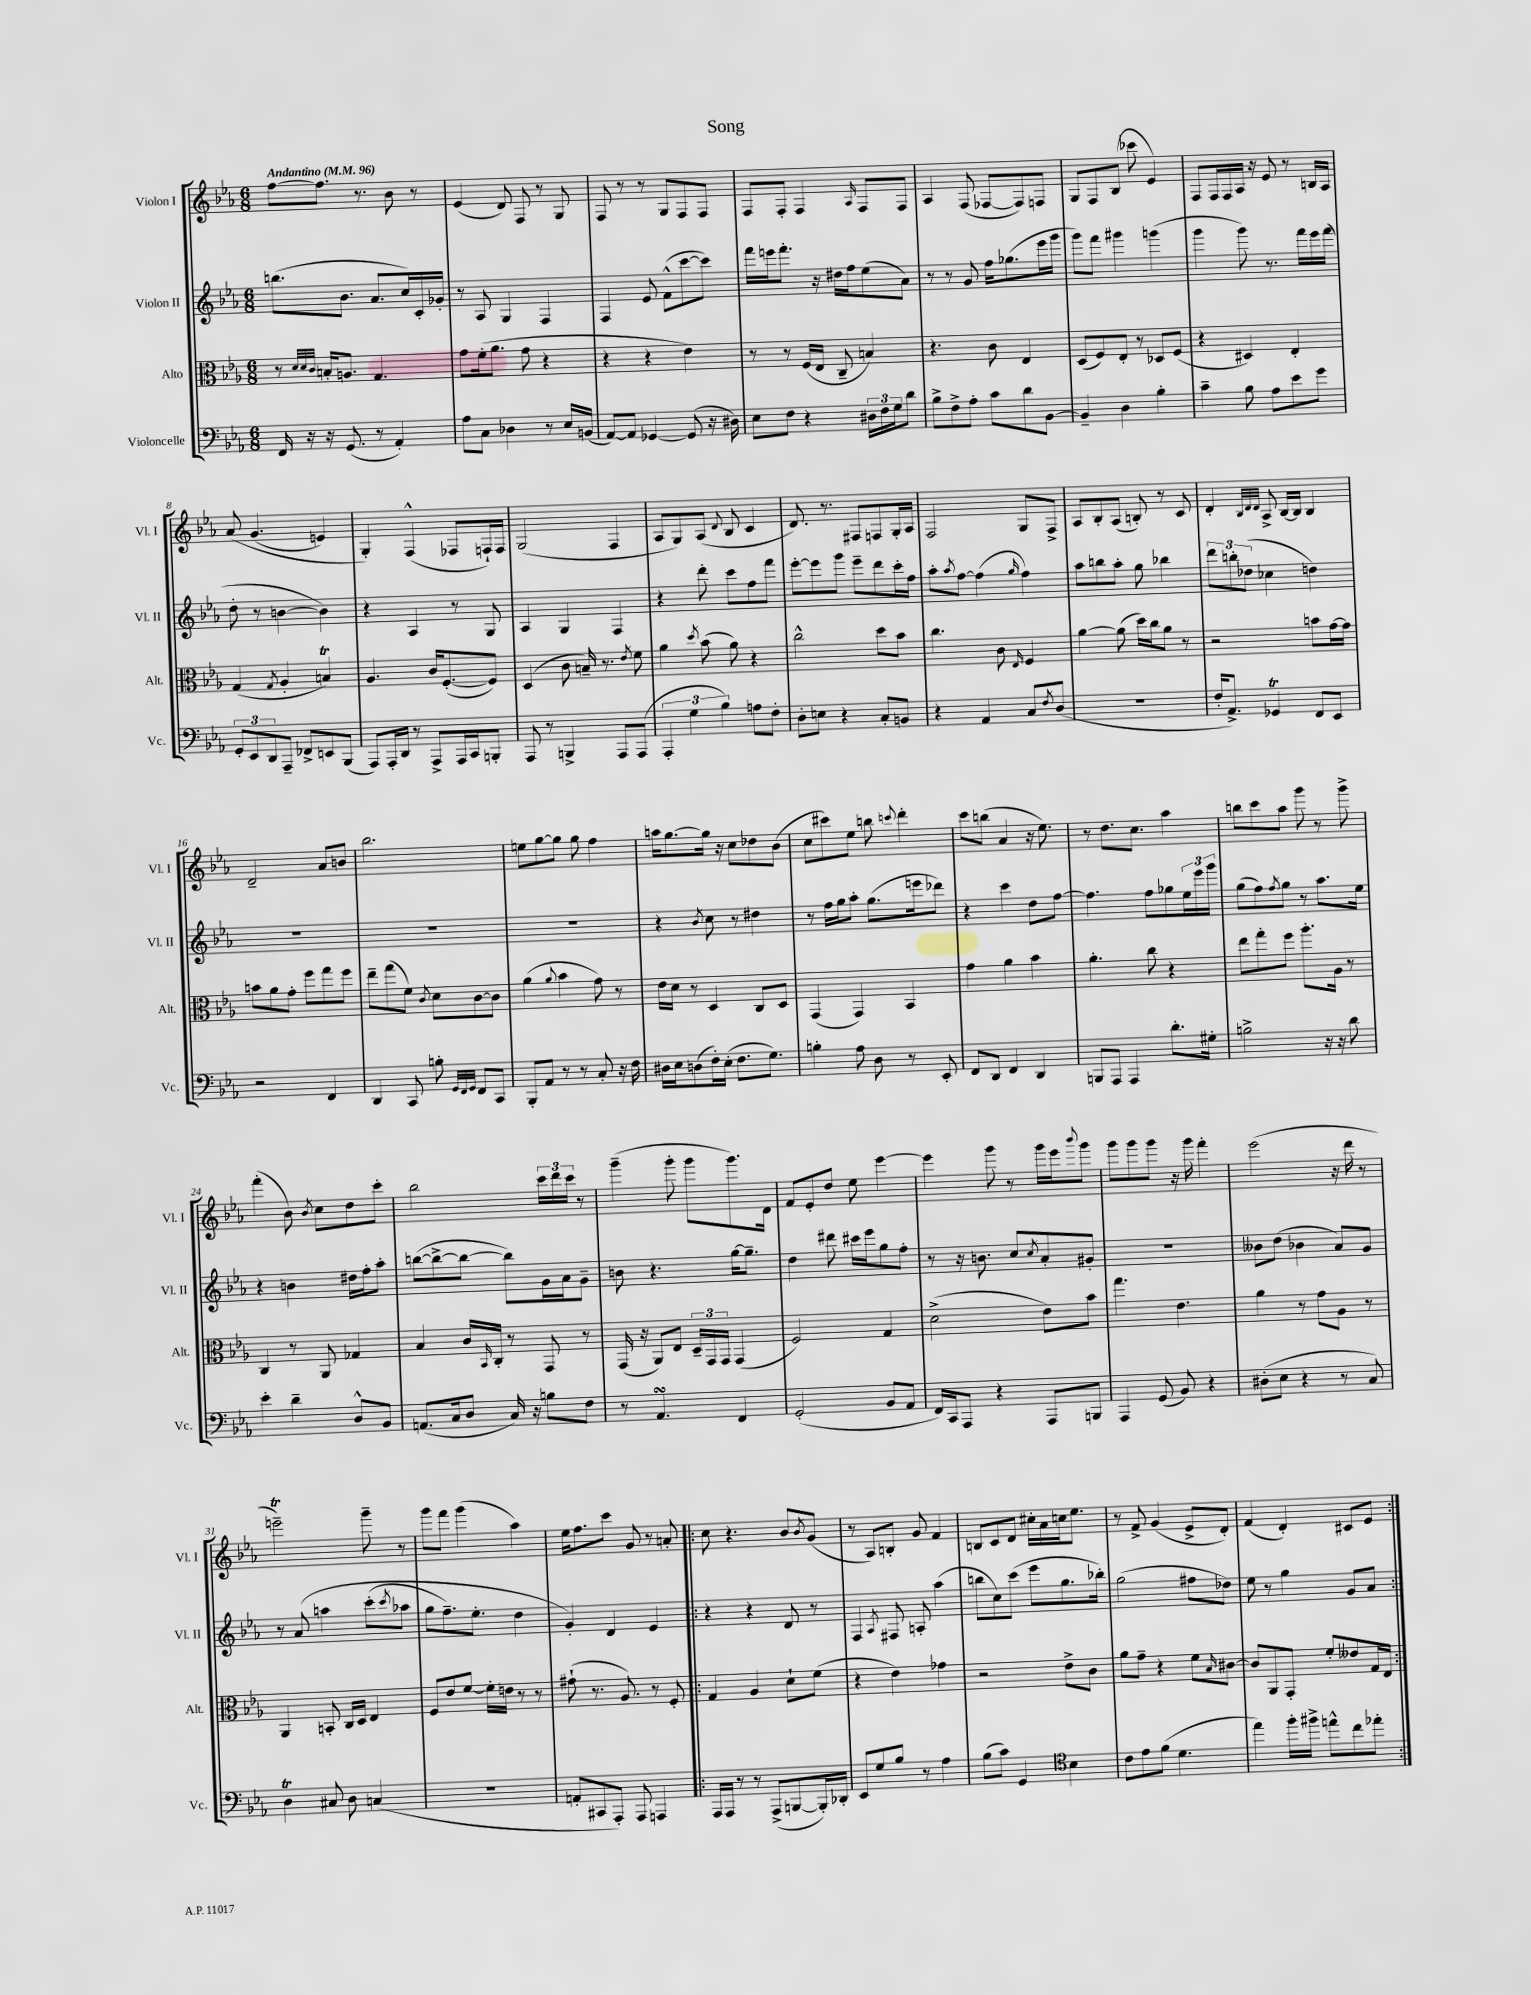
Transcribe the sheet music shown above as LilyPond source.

\header { title = "Song" }
<<
\new StaffGroup <<
\new Staff = "s0" \with { instrumentName = "Violon I" shortInstrumentName = "Vl. I" } {
    \clef treble \key ees \major \numericTimeSignature \time 6/8 \tempo "Andantino" 4 = 96
    f''8~ f''8. r8. bes'8 r8 |
    ees'4( d'8) f8 r8 g8 |
    f8 r8 r8 g8 f8 f8 |
    f8 f8-. f4 \grace { aes16 } f8 f8 |
    aes4 f8( fes8~ fes8) f8 |
    g8 f8 bes8( ces'''8 ees'4) |
    f8 f16 f16 aes16 r16 ees'8 r8 b16 aes16 |
    aes'8\( g'4.( e'4) |
    g4-.\) f4-^( fes8 f16-!) f16 |
    g2( f4 |
    aes8 g8) aes8( \appoggiatura { d'8 } bes8 c'4 |
    d'8.) r8. fis8 f8 g16-. aes16 |
    f2 g8 f8-> |
    aes8 bes8-. aes8( b8-.) r8 c'8 |
    d'4-. \grace { bes32 d'32 d'32 } aes8-> bes16~ bes16 bes4 |
    d'2-- aes'8 b'8 |
    bes''2. |
    e''8 g''8~ g''8 g''8 f''4 |
    a''16 g''8.~ g''16 r16 c''8 des''8 bes'8( |
    c''8 cis'''8) ees''8 b''8 \appoggiatura { c'''8 } d'''4-. |
    c'''8 b''8( aes'4 r16 ees''8.) |
    r8 d''8. c''8. aes''4 |
    b''8 c'''8 aes''8 g'''8 r8 g'''8-> |
    f'''4-.( bes'8) \acciaccatura { bes'8 } c''8 d''8 c'''8-. |
    bes''2 \tuplet 3/2 { c'''16 d'''16 c'''16 } r8 |
    g'''4--( g'''8-. g'''8 g'''8.) d'16 |
    f'8 ees'8-. d''8 ees''8 ees'''4~ |
    ees'''4 g'''8 r8 g'''16 ees'''16 \appoggiatura { bes'''8 } g'''8 |
    g'''8 g'''8 g'''8 r16 g'''16 f'''4-. |
    ees'''2( r16 d'''16 r8 |
    e'''2--\trill) g'''8-- r8 |
    g'''8 f'''8 g'''4( aes''4) |
    ees''16 f''8. c'''8 g'8 r8 a'8-. |
    \repeat volta 2 { c''8 r4. bes'8 \acciaccatura { bes'8 } g'8( |
    r8 aes8) b8-. g'8 f'4 |
    b8 c'8 d'8 cis''16-. aes'16 c''16 ees''8. |
    r8 f'8-> g'4( ees'8-> d'8-.) |
    f'4( d'4-.) cis'8 ees'8 | }
}
\new Staff = "s1" \with { instrumentName = "Violon II" shortInstrumentName = "Vl. II" } {
    \clef treble \key ees \major \numericTimeSignature \time 6/8
    b''8.( bes'8. aes'8. c''16) c'16-. ges'16-. |
    r8 aes8 g4 f4 |
    f4 ees'8 f'8-^( c'''8~ c'''8) |
    f'''16 e'''16 f'''8.-. r16 dis''16 f''16 ees''8( aes'8) |
    r8 r8 g'8 f''16 ges''8.( ees'''16 g'''16 |
    g'''8) f'''8 gis'''4 g'''4( |
    g'''4 g'''8) r8. f'''16 ees'''16 f'''16( |
    d''8-. r8 b'4~ b'4) |
    r4 aes4 r8 g8 |
    aes4 g4 f4 |
    r4 d'''8-. c'''8 f''8 f'''8 |
    ees'''8~-. ees'''8 g'''8 ees'''8-- d'''8 c'''16-. f''16 |
    aes''8-. \acciaccatura { aes''8 } f''8~ f''4( \grace { g''16 } f''4) |
    aes''8 b''8 aes''8-. g''8 bes''4 |
    \tuplet 3/2 { d'''8 b''8-. des''8( } ces''4 d''4) |
    R2. |
    R2. |
    R2. |
    r4 \acciaccatura { bes'8 } c''8 r8 dis''4 |
    r8 f''16 g''16 aes''8-. g''8.( e'''16 des'''8) |
    r4 c'''4 d''8 f''8~ |
    f''4. f''8 ges''8 \tuplet 3/2 { ees''16 ees'''16 g'''16 } |
    g''8( f''8) \acciaccatura { f''8 } g''8 r8 aes''8. ees''16 |
    r4 b'4 dis''16 f''16-. aes''8-. |
    b''8~( b''8~-> b''8~ b''8) g'16 aes'16 g'8-- |
    b'8 r4. g''16~ g''8.-- |
    d''4 dis'''8 cis'''16 ees'''16 g''8 f''8-. |
    r8 r16 b'8. c''8 \acciaccatura { c''8 } aes'8-. gis'8-. |
    R2. |
    beses'8 d''8( bes'4 aes'8) g'8 |
    r8 aes'8\( a''4 c'''8-.( \acciaccatura { c'''8 } aes''8 |
    g''8 f''8.--) ees''8.-. d''4 |
    g'4-.\) d'4 ees'4 |
    \repeat volta 2 { r4 r4 d'8 r8 |
    f4 \acciaccatura { aes8 } fis8 a8-. aes''4( |
    b''8 c''8) c'''8( ees'''8 g''8. bes''16-.) |
    g''2( fis''8 des''8) |
    ees''8 r8 g''4 g'8 aes'8 | }
}
\new Staff = "s2" \with { instrumentName = "Alto" shortInstrumentName = "Alt." } {
    \clef alto \key ees \major \numericTimeSignature \time 6/8
    r8 \grace { d'32 d'32 c'32 } b16-. a8. g4. |
    g'8 f'16-.( aes'8. g'8 r4 |
    r4 r4 ees'4) |
    r8 r8 f16( ees16 c8-- b4) |
    r4. c'8 ees4 |
    d8( f8) ees8-. r8 des8 f8( |
    r4 dis4) ees4-. |
    g4( \acciaccatura { g8 } aes4-. b4\trill) |
    aes4. c'16 f8.~-.( f8) |
    d4( c'8 b16--) r8. \acciaccatura { ees'8 } f'8 |
    aes'4 \acciaccatura { d''8 } bes'8( aes'8) r4 |
    c''2-^ d''8 bes'8 |
    c''4. c'8 \grace { ees16 } f4 |
    aes'4~ aes'8( d''16) c''16 aes'8 r8 |
    r2 b'8 g'16~ g'16 |
    b'8 aes'8 g'8-. f''8 g''8 f''8 |
    ees''8-- g''8( f'8) \acciaccatura { c'8 } d'8 c'8~ c'8 |
    aes'4( \appoggiatura { aes'8 } bes'4 g'8) r8 |
    ees'16 d'16 r8 d4 c8 d8 |
    g,4( g,4) bes,4 |
    g'4 aes'4 bes'4 |
    aes'4.-. c''8 r4 |
    ees''8 g''8-. f''8 aes''8.-. aes16 r8 |
    c4 r8 aes,8 ges4 |
    bes4 c'16 \grace { bes,16 } c16-. r8 g,8 r8 |
    g,16( r16 aes,8) ees8 \tuplet 3/2 { d16-- g,16 g,16 } g,4( |
    f2) g4 |
    d'2->( ees'8) bes'8 |
    g''4. ees'4. |
    aes'4 r8 g'8 aes8 r8 |
    aes,4 b,8-. c16 d16 ees4 |
    f8 ees'8 f'8~ f'16-. e'16 r8 r8 |
    gis'8-!( r8. aes8.) r8 f8-. |
    \repeat volta 2 { g4 aes4 d'8-! f'8( |
    r4 ees'4) ges'4 |
    r2 ees'8-> c'8 |
    aes'8 g'8-- r4 f'8 \grace { bes16 } cis'8~ |
    cis'8 aes,8 g,8-. f'8-. eeses'8 g16 ees16 | }
}
\new Staff = "s3" \with { instrumentName = "Violoncelle" shortInstrumentName = "Vc." } {
    \clef bass \key ees \major \numericTimeSignature \time 6/8
    f,16 r16 r16 g,8.( r8 aes,4-.) |
    aes8 c8 des4 r8 ees16 b,16( |
    aes,8~) aes,8 ges,4~ ges,8( r16 dis16) |
    ees8 f8 r4 \tuplet 3/2 { dis16 f16 g16 } d'8 |
    bes8-> f8-> aes8-. c'8 d'8 bes,8~ |
    bes,4-- d4 bes4-. |
    c'4-- bes8 aes8 ees'8 g'8 |
    \tuplet 3/2 { g,8-. ees,8 d,8 } aes,,8-- fes,8-> e,8 bes,,8( |
    aes,,8) aes,,16-. d,16 r8 aes,,8-> aes,,16 c,16 b,,8-. |
    aes,,8 r8 b,,4-> aes,,8 aes,,8( |
    \tuplet 3/2 { aes,,4-. g4 bes4) } a8 f8-. |
    d8-. e8 r4 c8-. b,8 |
    r4 aes,4 c8 \acciaccatura { f8 } d8( |
    R2. |
    f16-. aes,8.->) ges,4\trill f,8 ees,8 |
    r2 f,4 |
    d,4 c,8 b8-. \grace { g,32 f,32 g,32 } f,8 c,8 |
    bes,,8-. aes,8 r8 r8 c8-. r16 f16 |
    dis16 ees16 d8( f16-.) ees16-.( f8. g8.) |
    b4-. aes8 d8 r8 ees,8-. |
    f,8 d,8 f,4 d,4 |
    b,,8 aes,,8 aes,,4 d'8.-. gis16-. |
    b2-> r16 r16 d'8 |
    ees'4-. d'4-- d8-^ bes,8 |
    a,8.( c16 d8 c16) r16 b8 f8 |
    r8 aes,4.\turn f,4 |
    g,2-.( bes,8 aes,8 |
    f,16) c,16 aes,,8 r4 aes,,8 b,,8 |
    aes,,4 g,8( bes,8) r4 |
    dis8-.( ees8 r4 r8 c8) |
    d4\trill cis8 d8 c4( |
    R2. |
    a,8-. cis,8 aes,,8-.) aes,,8 a,,4 |
    \repeat volta 2 { aes,,16 aes,,16 r8 r8 aes,,8->( b,,8~ b,,16-.) des,16-. |
    ees,8 g8 bes8 r8 aes4 |
    bes8( c'8) g,4 \clef tenor bes4 |
    c'8 ees'8 f'8( d'4. |
    ees''4) f''16-. fis''16-> e''8-^ c''8 ees''8-. | }
}
>>
>>
